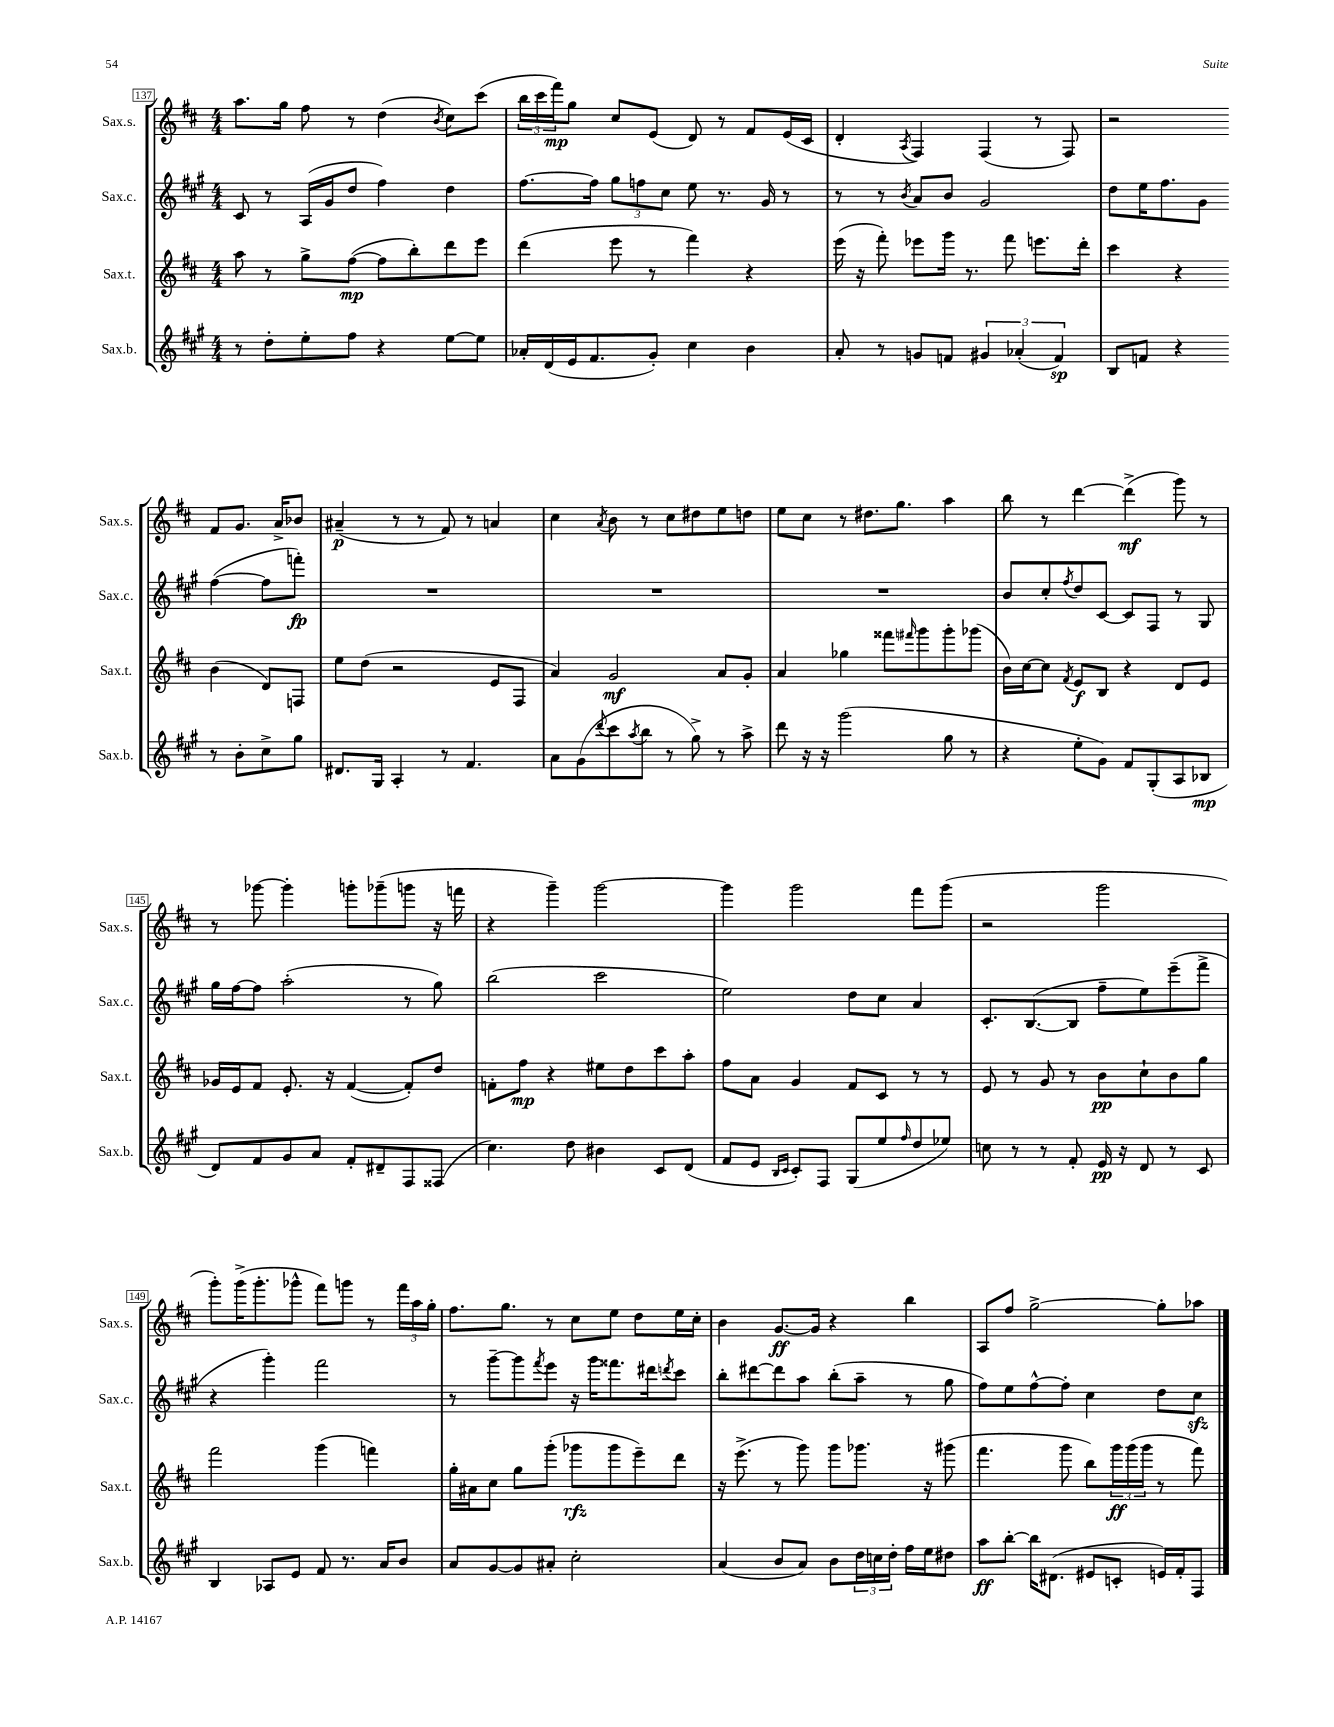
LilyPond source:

<<
\new StaffGroup <<
\new Staff = "s0" \with { instrumentName = "Sax.s." shortInstrumentName = "Sax.s." } {
    \clef treble \key d \major \numericTimeSignature \time 4/4
    a''8. g''16 fis''8 r8 d''4( \acciaccatura { b'8 } cis''8) cis'''8( |
    \tuplet 3/2 { b''16 cis'''16 fis'''16\mp) } g''8 cis''8 e'8( d'8) r8 fis'8 e'16( cis'16 |
    d'4-. \acciaccatura { a8 } fis4) fis4( r8 fis8) |
    r2 fis'8 g'8. a'16-> bes'8 |
    ais'4--\p( r8 r8 fis'8) r8 a'4 |
    cis''4 \acciaccatura { a'8 } b'8 r8 cis''8 dis''8 e''8 d''8 |
    e''8 cis''8 r8 dis''8. g''8. a''4 |
    b''8 r8 d'''4~ d'''4->\mf( g'''8) r8 |
    r8 ges'''8~ ges'''4-. g'''8-. ges'''8--( g'''8 r16 f'''16 |
    r4 g'''4--) g'''2~ |
    g'''4 g'''2 fis'''8 g'''8( |
    r2 g'''2 |
    g'''8-.) g'''16->( g'''8.-. ges'''8-^ fis'''8) g'''8 r8 \tuplet 3/2 { fis'''16 a''16 g''16-. } |
    fis''8. g''8. r8 cis''8 e''8 d''8 e''16 cis''16-. |
    b'4 g'8.~\ff g'16 r4 b''4 |
    a8 fis''8 g''2~-> g''8-. aes''8 \bar "|." |
}
\new Staff = "s1" \with { instrumentName = "Sax.c." shortInstrumentName = "Sax.c." } {
    \clef treble \key a \major \numericTimeSignature \time 4/4
    cis'8 r8 a16( gis'16 d''8 fis''4) d''4 |
    fis''8.~ fis''16 \tuplet 3/2 { gis''8 f''8 cis''8 } e''8 r8. gis'16 r8 |
    r8 r8 \acciaccatura { b'8 } a'8 b'8 gis'2 |
    d''8 e''16 fis''8. gis'8 fis''4~( fis''8 f'''8-.\fp) |
    R1 |
    R1 |
    R1 |
    b'8 cis''8-. \acciaccatura { fis''8 } d''8 cis'8~ cis'8 fis8 r8 gis8 |
    gis''16 fis''16~ fis''8 a''2-.( r8 gis''8) |
    b''2( cis'''2 |
    e''2) d''8 cis''8 a'4 |
    cis'8.-. b8.~( b8 fis''8-- e''8) e'''8--( fis'''8-> |
    r4 gis'''4-.) fis'''2 |
    r8 gis'''8~-- gis'''8 \acciaccatura { fis'''8 } e'''8 r16 gis'''16 fisis'''8. dis'''16 \acciaccatura { d'''8 } cis'''8 |
    b''8-. dis'''8~ dis'''8 a''8 b''8-.( a''8-- r8 gis''8 |
    fis''8) e''8 fis''8~-^ fis''8-. cis''4 d''8 cis''8\sfz \bar "|." |
}
\new Staff = "s2" \with { instrumentName = "Sax.t." shortInstrumentName = "Sax.t." } {
    \clef treble \key d \major \numericTimeSignature \time 4/4
    a''8 r8 g''8-> fis''8~\mp( fis''8 b''8-.) d'''8 e'''8 |
    d'''4( e'''8 r8 fis'''4) r4 |
    e'''16( r16 fis'''8-.) ees'''8 g'''16 r8. fis'''8 e'''8. d'''16-. |
    cis'''4 r4 b'4( d'8) f8 |
    e''8 d''8( r2 e'8 fis8 |
    a'4) g'2\mf a'8 g'8-. |
    a'4 ges''4 fisis'''8 \grace { fis'''16 } g'''8 g'''8-. ges'''8( |
    b'16) cis''16~ cis''8 \acciaccatura { fis'8 } e'8\f b8 r4 d'8 e'8 |
    ges'16 e'16 fis'8 e'8.-. r16 fis'4~( fis'8-.) d''8 |
    f'8-. fis''8\mp r4 eis''8 d''8 cis'''8 a''8-. |
    fis''8 a'8 g'4 fis'8 cis'8 r8 r8 |
    e'8 r8 g'8 r8 b'8\pp cis''8-! b'8 g''8 |
    fis'''2 g'''4( f'''4) |
    g''16-. ais'16 cis''8 g''8 g'''8-.( ges'''8\rfz ges'''8 e'''8--) d'''8 |
    r16 e'''8.->( r8 g'''8) g'''8 ges'''8. r16 gis'''8( |
    fis'''4. g'''8 b''8) \tuplet 3/2 { g'''16\ff g'''16( g'''16 } r8 fis'''8) \bar "|." |
}
\new Staff = "s3" \with { instrumentName = "Sax.b." shortInstrumentName = "Sax.b." } {
    \clef treble \key a \major \numericTimeSignature \time 4/4
    r8 d''8-. e''8-. fis''8 r4 e''8~ e''8 |
    aes'16-. d'16( e'16 fis'8. gis'8-.) cis''4 b'4 |
    a'8-. r8 g'8 f'8 \tuplet 3/2 { gis'4 aes'4-.( f'4\sp) } |
    b8 f'8 r4 r8 b'8-. cis''8-> gis''8 |
    dis'8. gis16 a4-. r8 fis'4. |
    a'8 gis'8( \appoggiatura { d'''8 } cis'''8 \acciaccatura { a''8 } b''8 r8 gis''8->) r8 a''8-> |
    d'''8 r16 r16 gis'''2( gis''8 r8 |
    r4 e''8-. gis'8) fis'8 gis8-.( a8 bes8\mp |
    d'8) fis'8 gis'8 a'8 fis'8-. dis'8-- fis8 fisis8( |
    cis''4.) d''8 bis'4 cis'8 d'8( |
    fis'8 e'8 \grace { b16 cis'16 } cis'8-.) fis8 gis8( e''8 \grace { fis''16 } d''8 ees''8) |
    c''8 r8 r8 fis'8-. e'16\pp r16 d'8 r8 cis'8 |
    b4 aes8 e'8 fis'8 r8. a'16 b'8 |
    a'8 gis'8~ gis'8 ais'8-. cis''2-. |
    a'4( b'8 a'8) b'8 \tuplet 3/2 { d''16 c''16 d''16-. } fis''16 e''16 dis''8 |
    a''8\ff b''8~-. b''16 dis'8.( eis'8 c'8-. e'16) fis'16-. fis8 \bar "|." |
}
>>
>>
\layout { \context { \Score currentBarNumber = #137 \override BarNumber.stencil = #(make-stencil-boxer 0.1 0.3 ly:text-interface::print) } }
